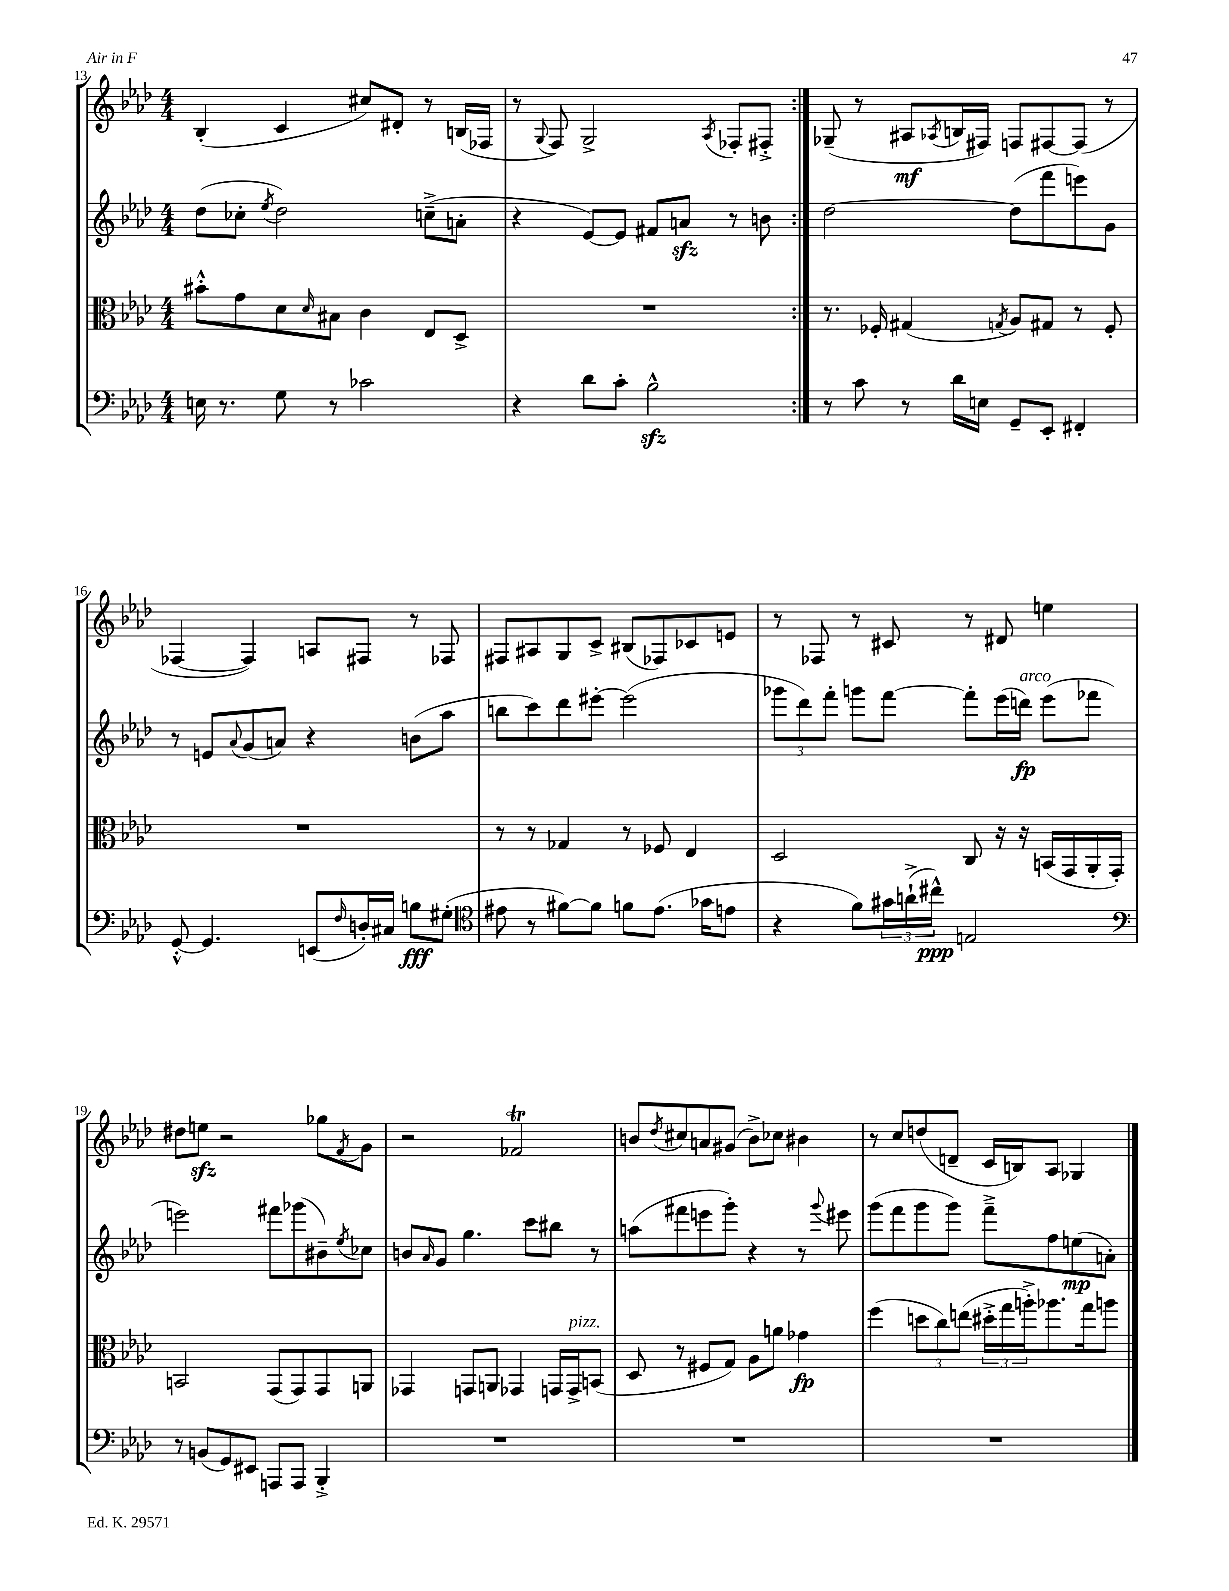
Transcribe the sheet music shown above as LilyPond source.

<<
\new StaffGroup <<
\new Staff = "s0" {
    \clef treble \key aes \major \numericTimeSignature \time 4/4
    \repeat volta 2 { bes4-.( c'4 cis''8) dis'8-. r8 b16( fes16 |
    r8 \appoggiatura { g8 } f8) g2-> \acciaccatura { aes8 } fes8-. fis8-.-> | }
    ges8--( r8 ais8\mf \acciaccatura { aes8 } b16 fis16) f8 fis8~ fis8( r8 |
    fes4~ fes4) a8 fis8 r8 fes8 |
    fis8 ais8 g8 c'8-> bis8( fes8) ces'8 e'8 |
    r8 fes8 r8 cis'8 r8 dis'8 e''4 |
    dis''8 e''8\sfz r2 ges''8 \acciaccatura { f'8 } g'8 |
    r2 fes'2\trill |
    b'8 \acciaccatura { des''8 } cis''8 a'8 gis'8( b'8->) ces''8 bis'4 |
    r8 c''8 d''8( d'8-- c'16 b16) aes8 ges4 \bar "|." |
}
\new Staff = "s1" {
    \clef treble \key aes \major \numericTimeSignature \time 4/4
    \repeat volta 2 { des''8( ces''8-. \acciaccatura { ees''8 } des''2) c''8--->( a'8-. |
    r4 ees'8~) ees'8 fis'8 a'8\sfz r8 b'8 | }
    des''2~ des''8( f'''8 e'''8) g'8 |
    r8 e'8 \appoggiatura { aes'8 } g'8( a'8) r4 b'8( aes''8 |
    b''8 c'''8) des'''8 eis'''8~-. eis'''2( |
    \tuplet 3/2 { ges'''8 des'''8) f'''8-. } g'''8 f'''8~ f'''8-. ees'''16( d'''16\fp^\markup { \italic "arco" }) ees'''8( fes'''8 |
    e'''2) fis'''8 ges'''8( bis'8--) \acciaccatura { ees''8 } ces''8 |
    b'8 \grace { aes'16 } g'8 g''4. c'''8 bis''8 r8 |
    a''8( fis'''8 e'''8 g'''8-.) r4 r8 \appoggiatura { g'''8 } eis'''8 |
    g'''8( f'''8 g'''8 g'''8) f'''8---> f''8 e''8\mp( a'8-.) \bar "|." |
}
\new Staff = "s2" {
    \clef alto \key aes \major \numericTimeSignature \time 4/4
    \repeat volta 2 { bis'8-.-^ g'8 des'8 \grace { des'16 } bis8 c'4 ees8 des8-> |
    R1 | }
    r8. fes16-. gis4( \acciaccatura { g8 } aes8) gis8 r8 fes8-. |
    R1 |
    r8 r8 ges4 r8 fes8 ees4 |
    des2 c8 r16 r16 b,16( g,16 aes,16-. g,16-.) |
    b,2 g,8( g,8) g,8 a,8 |
    ges,4 g,8 a,8 ges,4 g,16 g,16->^\markup { \italic "pizz." } b,8( |
    des8 r8 fis8 g8) aes8 a'8 ges'4\fp |
    f''4( \tuplet 3/2 { d''8 c''8) e''8( } \tuplet 3/2 { dis''16-.-> g''16 a''16-.->) } aes''8. g''16 a''8 \bar "|." |
}
\new Staff = "s3" {
    \clef bass \key aes \major \numericTimeSignature \time 4/4
    \repeat volta 2 { e16 r8. g8 r8 ces'2 |
    r4 des'8 c'8-. bes2-^\sfz | }
    r8 c'8 r8 des'16 e16 g,8-- ees,8-. fis,4-. |
    g,8~-.-^ g,4. e,8( \grace { f16 } d16-.) cis16 b8\fff gis8-.( |
    \clef tenor eis'8 r8 fis'8~) fis'8 f'8 eis'8.( ges'16 e'8 |
    r4 f'8) \tuplet 3/2 { gis'16 a'16-!->( cis''16-^\ppp) } e2 |
    \clef bass r8 b,8( g,8) eis,8 a,,8 a,,8 bes,,4-.-> |
    R1 |
    R1 |
    R1 \bar "|." |
}
>>
>>
\layout { \context { \Score currentBarNumber = #13 } }
